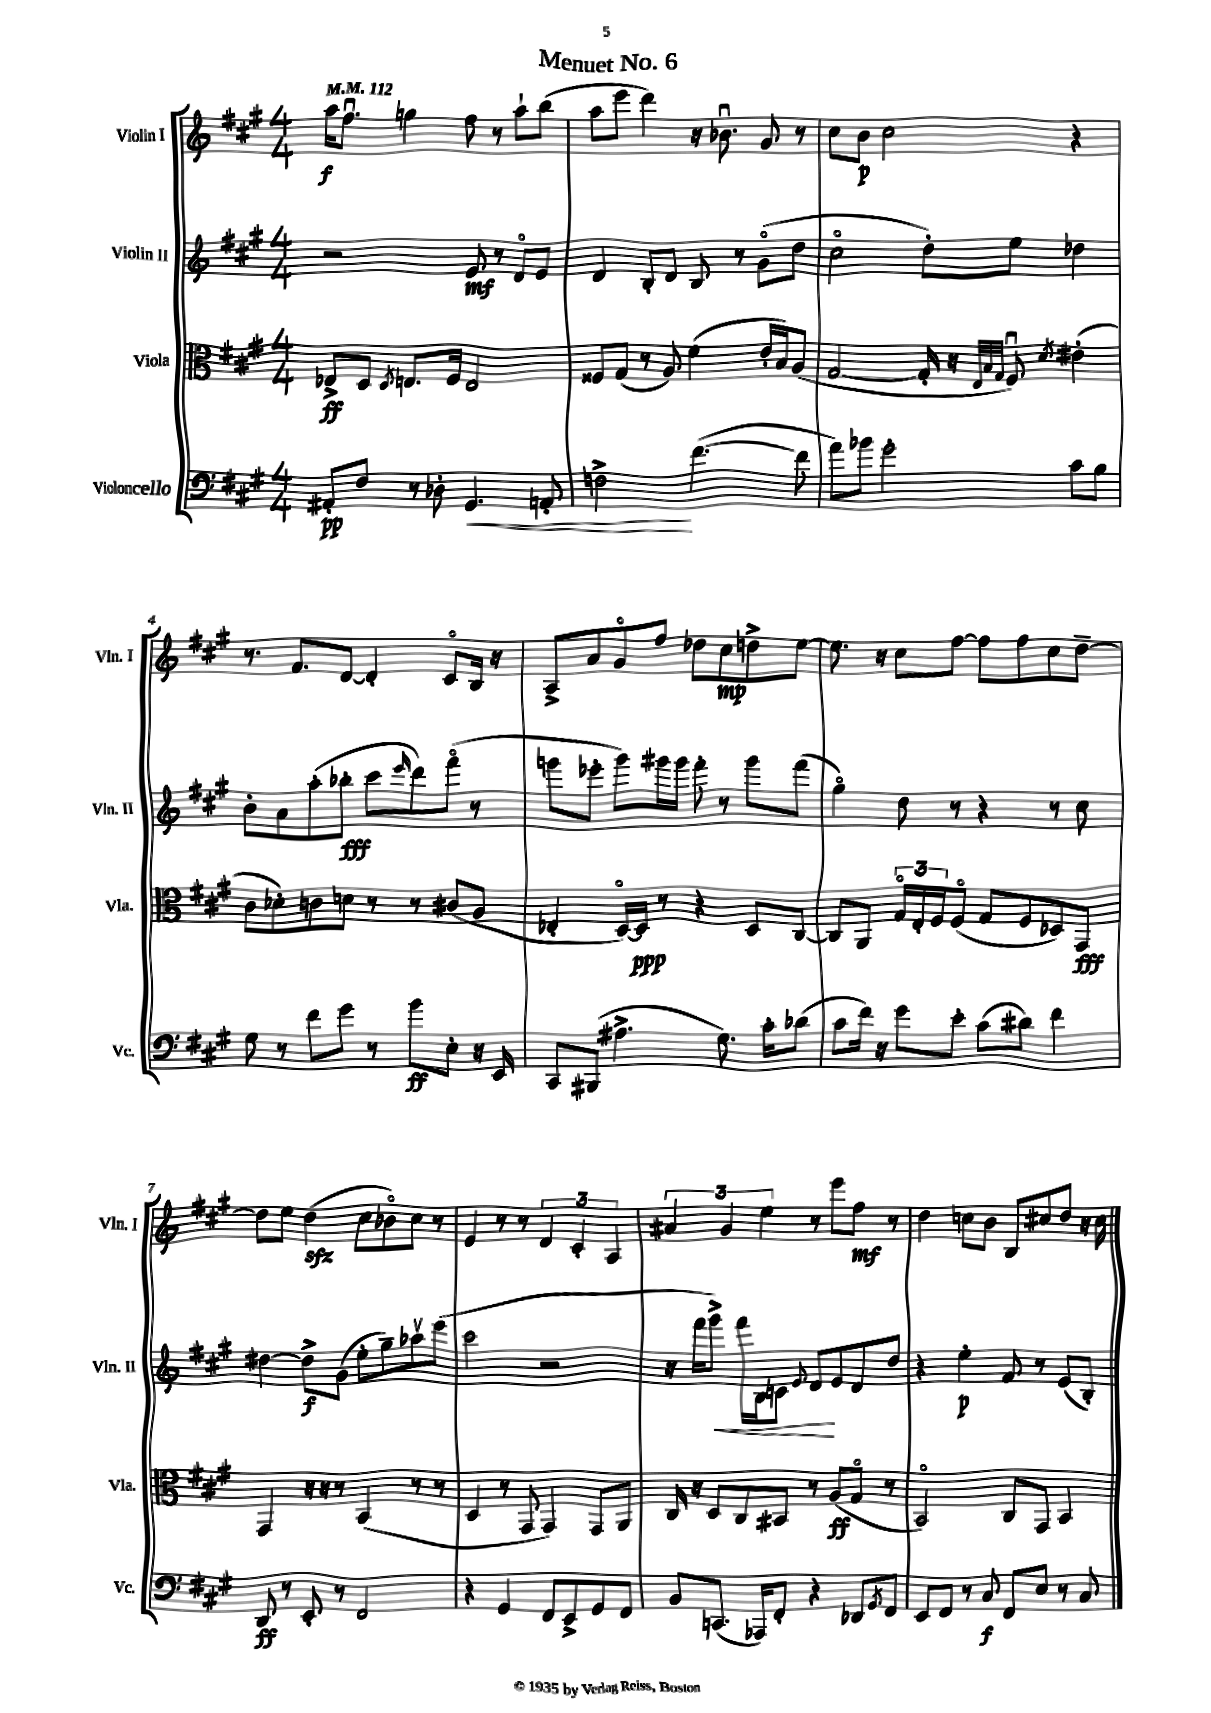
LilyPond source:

\header { title = "Menuet No. 6" }
<<
\new StaffGroup <<
\new Staff = "s0" \with { instrumentName = "Violin I" shortInstrumentName = "Vln. I" } {
    \clef treble \key a \major \numericTimeSignature \time 4/4 \tempo 4 = 112
    a''16\f fis''8.\downbow g''4 fis''8 r8 a''8-! b''8( |
    a''8 e'''8 d'''4) r16 bes'8.\downbow gis'8 r8 |
    cis''8 b'8\p cis''2 r4 |
    r8. fis'8. d'8~ d'4-. cis'8\flageolet b16 r16 |
    a8-> a'8 gis'8\flageolet fis''8 des''8 cis''8\mp d''8-> e''8~ |
    e''8. r16 cis''8 fis''8~ fis''8 fis''8 cis''8 d''8~-- |
    d''8 e''8 d''4\sfz( cis''8 bes'8\flageolet) cis''8 r8 |
    e'4 r8 r8 \tuplet 3/2 { d'4 cis'4-. a4 } |
    \tuplet 3/2 { ais'4 gis'4 e''4 } r8 e'''8 fis''8\mf r8 |
    d''4 c''8 b'8 b8 cis''8 d''8 r16 cis''16 \bar "|." |
}
\new Staff = "s1" \with { instrumentName = "Violin II" shortInstrumentName = "Vln. II" } {
    \clef treble \key a \major \numericTimeSignature \time 4/4
    r2 e'8\mf r8 d'8\flageolet e'8 |
    d'4 b8-. d'8 b8 r8 gis'8\flageolet( d''8 |
    cis''2\flageolet d''8-.) e''8 des''4 |
    b'8-. a'8 a''8-.( bes''8-.\fff cis'''8 \grace { e'''16 } d'''8) fis'''8\flageolet( r8 |
    g'''8 ees'''8-. g'''8) gis'''16 gis'''16 fis'''8-. r8 gis'''8 fis'''8( |
    gis''4\flageolet) d''8 r8 r4 r8 cis''8 |
    dis''4~ dis''8->\f gis'8( e''8-. gis''8--) aes''8\upbow e'''8( |
    cis'''2 r2 |
    r16 fis'''16 gis'''8->\<) fis'''16 b16 c'8 \appoggiatura { e'8 } d'8\! e'8 d'8 d''8 |
    r4 e''4-.\p fis'8 r8 e'8( b8-.) \bar "|." |
}
\new Staff = "s2" \with { instrumentName = "Viola" shortInstrumentName = "Vla." } {
    \clef alto \key a \major \numericTimeSignature \time 4/4
    ees8->\ff d8 \acciaccatura { d8 } e8. fis16 e2 |
    fisis8 gis8( r8 a8) fis'4( e'16-. b16) a8( |
    gis2~ gis16-. r16 \grace { e32 b32 gis32 } fis8\downbow) \acciaccatura { d'8 } eis'4-.( |
    cis'8 des'8-.) c'8 d'8 r8 r8 cis'8( a8 |
    ees4-. d16~\flageolet) d16\ppp r8 r4 d8 cis8~ |
    cis8 a,8 \tuplet 3/2 { gis16\flageolet e16-. fis16 } fis8\flageolet( gis8 fis8 des8) gis,8\fff |
    gis,4 r16 r16 r8 b,4( r8 r8 |
    d4 r8 gis,8 gis,4) gis,8 a,8 |
    cis16 r16 d8 cis8 bis,8 r8 a8\ff( gis8\flageolet r8 |
    b,2\flageolet) cis8 gis,8 b,4 \bar "|." |
}
\new Staff = "s3" \with { instrumentName = "Violoncello" shortInstrumentName = "Vc." } {
    \clef bass \key a \major \numericTimeSignature \time 4/4
    ais,8-.\pp fis8 r8 des8-. gis,4.\< a,8-. |
    f2->\! fis'4.~( fis'8 |
    a'8) bes'8 gis'2-. cis'8 b8 |
    gis8 r8 fis'8 gis'8 r8 b'8\ff e8-. r16 e,16 |
    cis,8 bis,,8( ais4.-> gis8.) cis'16-. des'8( |
    cis'8 fis'16) r16 gis'8 e'8-. cis'8( dis'8) fis'4 |
    d,8\ff r8 e,8-. r8 fis,2 |
    r4 gis,4 fis,8 e,8-> gis,8 fis,8 |
    b,8 c,8.( aes,,16) fis,8-. r4 des,8 \acciaccatura { gis,8 } fis,8 |
    e,8 fis,8 r8 cis8\f fis,8 e8 r8 cis8 \bar "|." |
}
>>
>>
